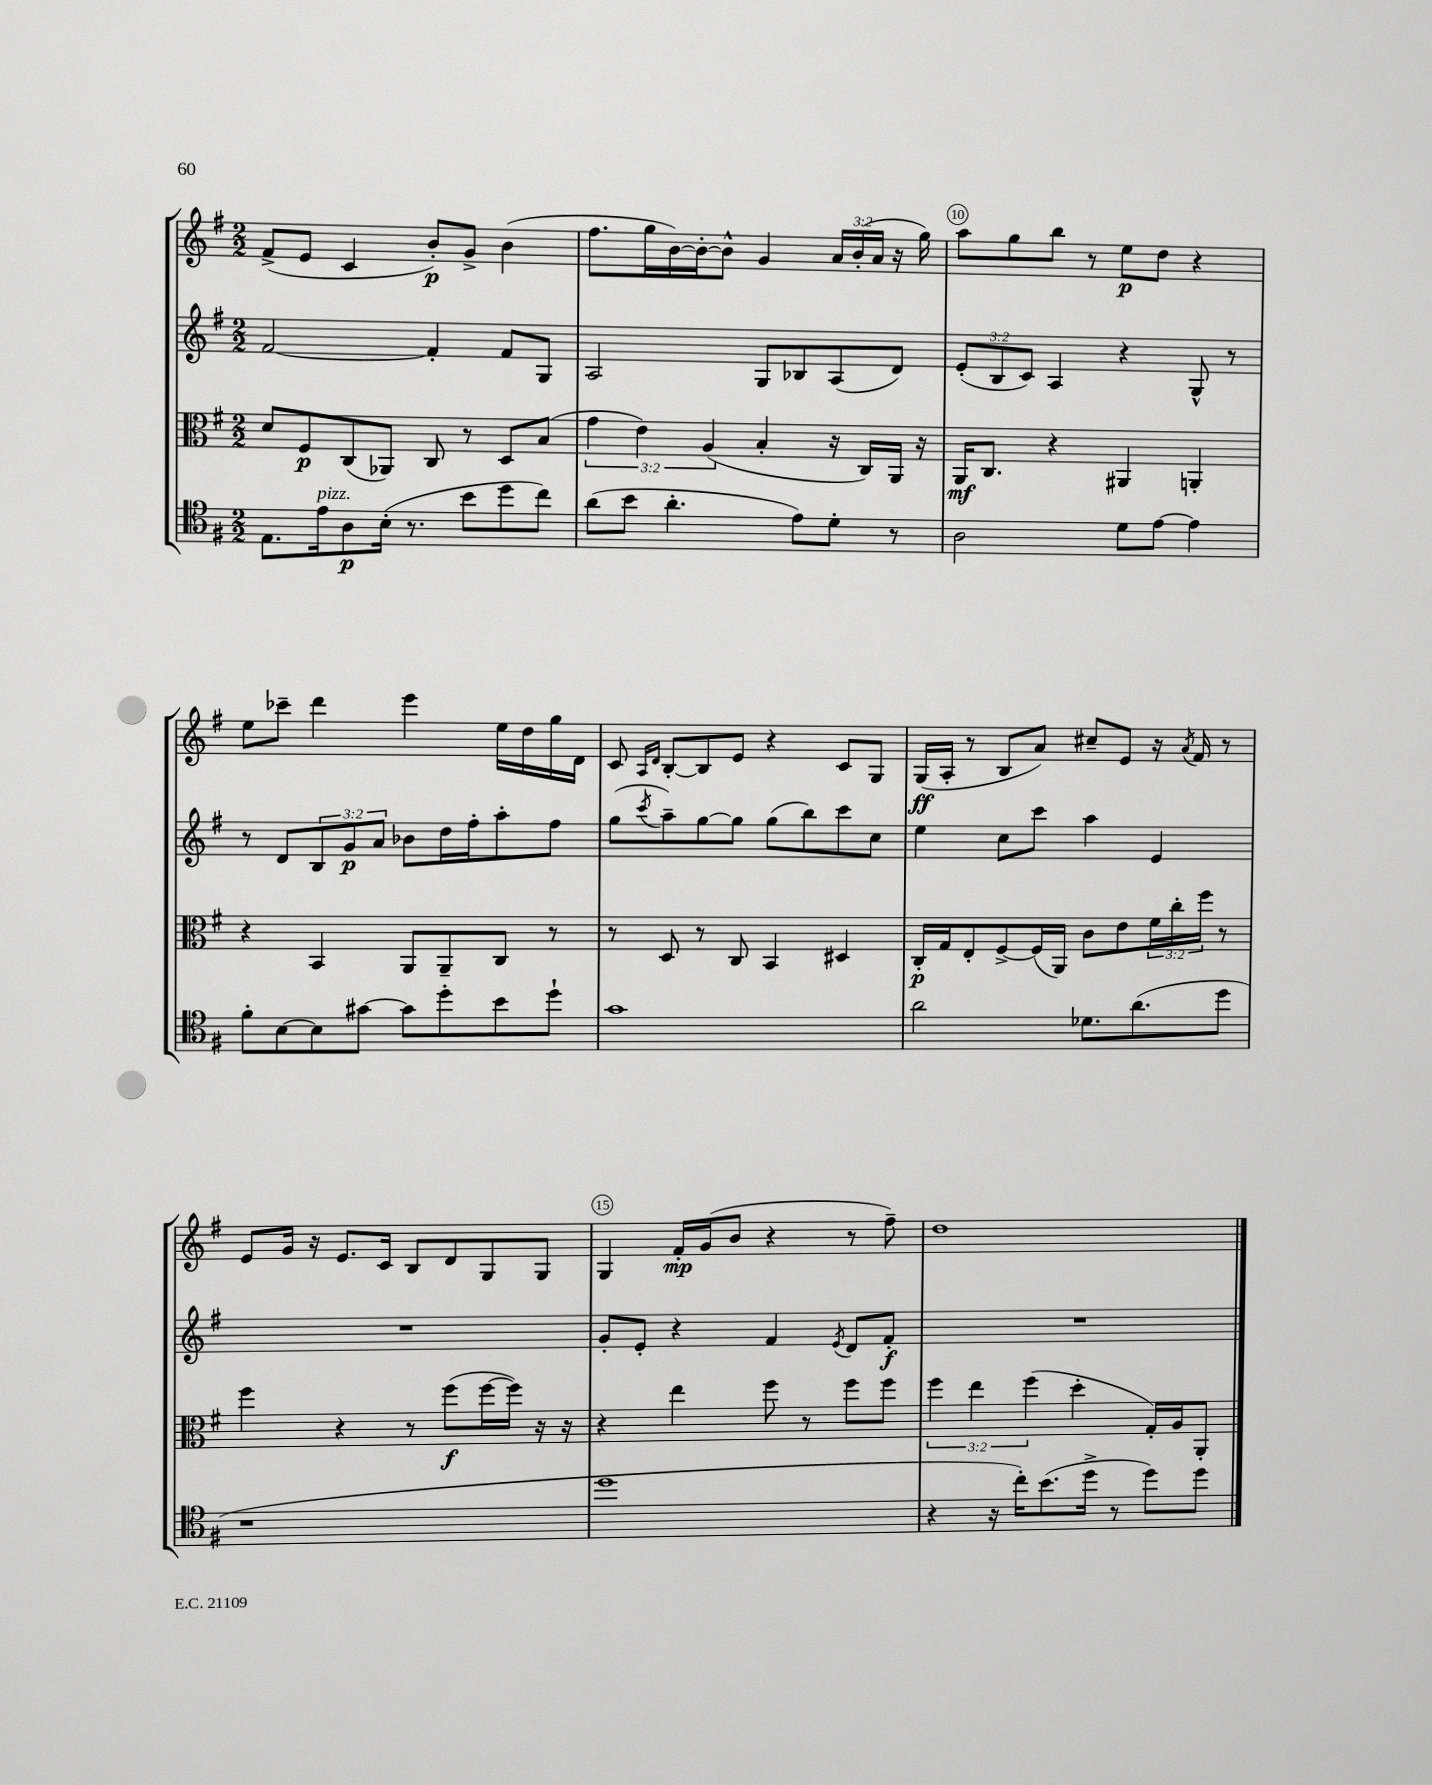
<<
\new StaffGroup <<
\new Staff = "s0" {
    \clef treble \key g \major \numericTimeSignature \time 2/2 \override Staff.TupletNumber.text = #tuplet-number::calc-fraction-text
    fis'8->( e'8 c'4 b'8-.\p) g'8-> b'4( |
    fis''8. g''16 b'16~) b'16~-. b'8-^ g'4 \tuplet 3/2 { a'16 b'16-.( a'16 } r16 g''16) |
    a''8 g''8 b''8 r8 e''8\p d''8 r4 |
    e''8 ces'''8-- d'''4 e'''4 e''16 d''16 g''16 d'16 |
    c'8 \grace { a16 d'16 } b8~-. b8 e'8 r4 c'8 g8 |
    g16\ff( a16-. r8 b8 a'8) cis''8-- e'8 r16 \acciaccatura { a'8 } fis'16 r8 |
    e'8 g'16 r16 e'8. c'16 b8 d'8 g8 g8 |
    g4 fis'16-.\mp g'16( b'8 r4 r8 fis''8--) |
    d''1 \bar "|." |
}
\new Staff = "s1" {
    \clef treble \key g \major \numericTimeSignature \time 2/2 \override Staff.TupletNumber.text = #tuplet-number::calc-fraction-text
    fis'2~ fis'4-. fis'8 g8 |
    a2 g8 bes8 a8( d'8) |
    \tuplet 3/2 { e'8-.( b8 c'8) } a4 r4 g8-^ r8 |
    r8 d'8 \tuplet 3/2 { b8 g'8\p a'8 } bes'8 d''16 fis''16-. a''8-. fis''8 |
    g''8( \acciaccatura { c'''8 } a''8--) g''8~ g''8 g''8( b''8) c'''8 c''8 |
    e''4 c''8 c'''8 a''4 e'4 |
    R1 |
    g'8-. e'8-. r4 fis'4 \acciaccatura { e'8 } d'8 fis'8-.\f |
    R1 \bar "|." |
}
\new Staff = "s2" {
    \clef alto \key g \major \numericTimeSignature \time 2/2 \override Staff.TupletNumber.text = #tuplet-number::calc-fraction-text
    d'8 fis8\p c8( aes,8) c8 r8 d8 b8( |
    \tuplet 3/2 { g'4 e'4) a4( } b4-. r16 c16) a,16 r16 |
    a,16\mf c8. r4 ais,4 a,4-. |
    r4 b,4 a,8 a,8-- c8 r8 |
    r8 d8 r8 c8 b,4 dis4 |
    c16-.\p g16 e8-. fis8~-> fis16( a,16) c'8 e'8 \tuplet 3/2 { fis'16 c''16-. fis''16 } r8 |
    fis''4 r4 r8 fis''8\f( fis''16~ fis''16) r16 r16 |
    r4 e''4 fis''8 r8 fis''8 fis''8 |
    \tuplet 3/2 { fis''4 e''4 fis''4( } d''4-. g16-.) a16 a,8-. \bar "|." |
}
\new Staff = "s3" {
    \clef tenor \key g \major \numericTimeSignature \time 2/2
    e8. e'16^\markup { \italic "pizz." } a8\p b16-.( r8. b'8 d''8 c''8) |
    a'8( b'8 a'4.-. e'8) d'8-. r8 |
    a2 d'8 e'8~ e'4 |
    fis'8-. b8~ b8 gis'8~ gis'8 d''8-. b'8 d''8-! |
    g'1 |
    a'2 des'8. a'8.( d''8 |
    r1 |
    d''1 |
    r4 r16 c''16-.) b'8.( d''16-> r8 d''8) d''8 \bar "|." |
}
>>
>>
\layout { \context { \Score currentBarNumber = #8 \override BarNumber.break-visibility = ##(#f #t #t) barNumberVisibility = #(every-nth-bar-number-visible 5) \override BarNumber.stencil = #(make-stencil-circler 0.1 0.3 ly:text-interface::print) } }
